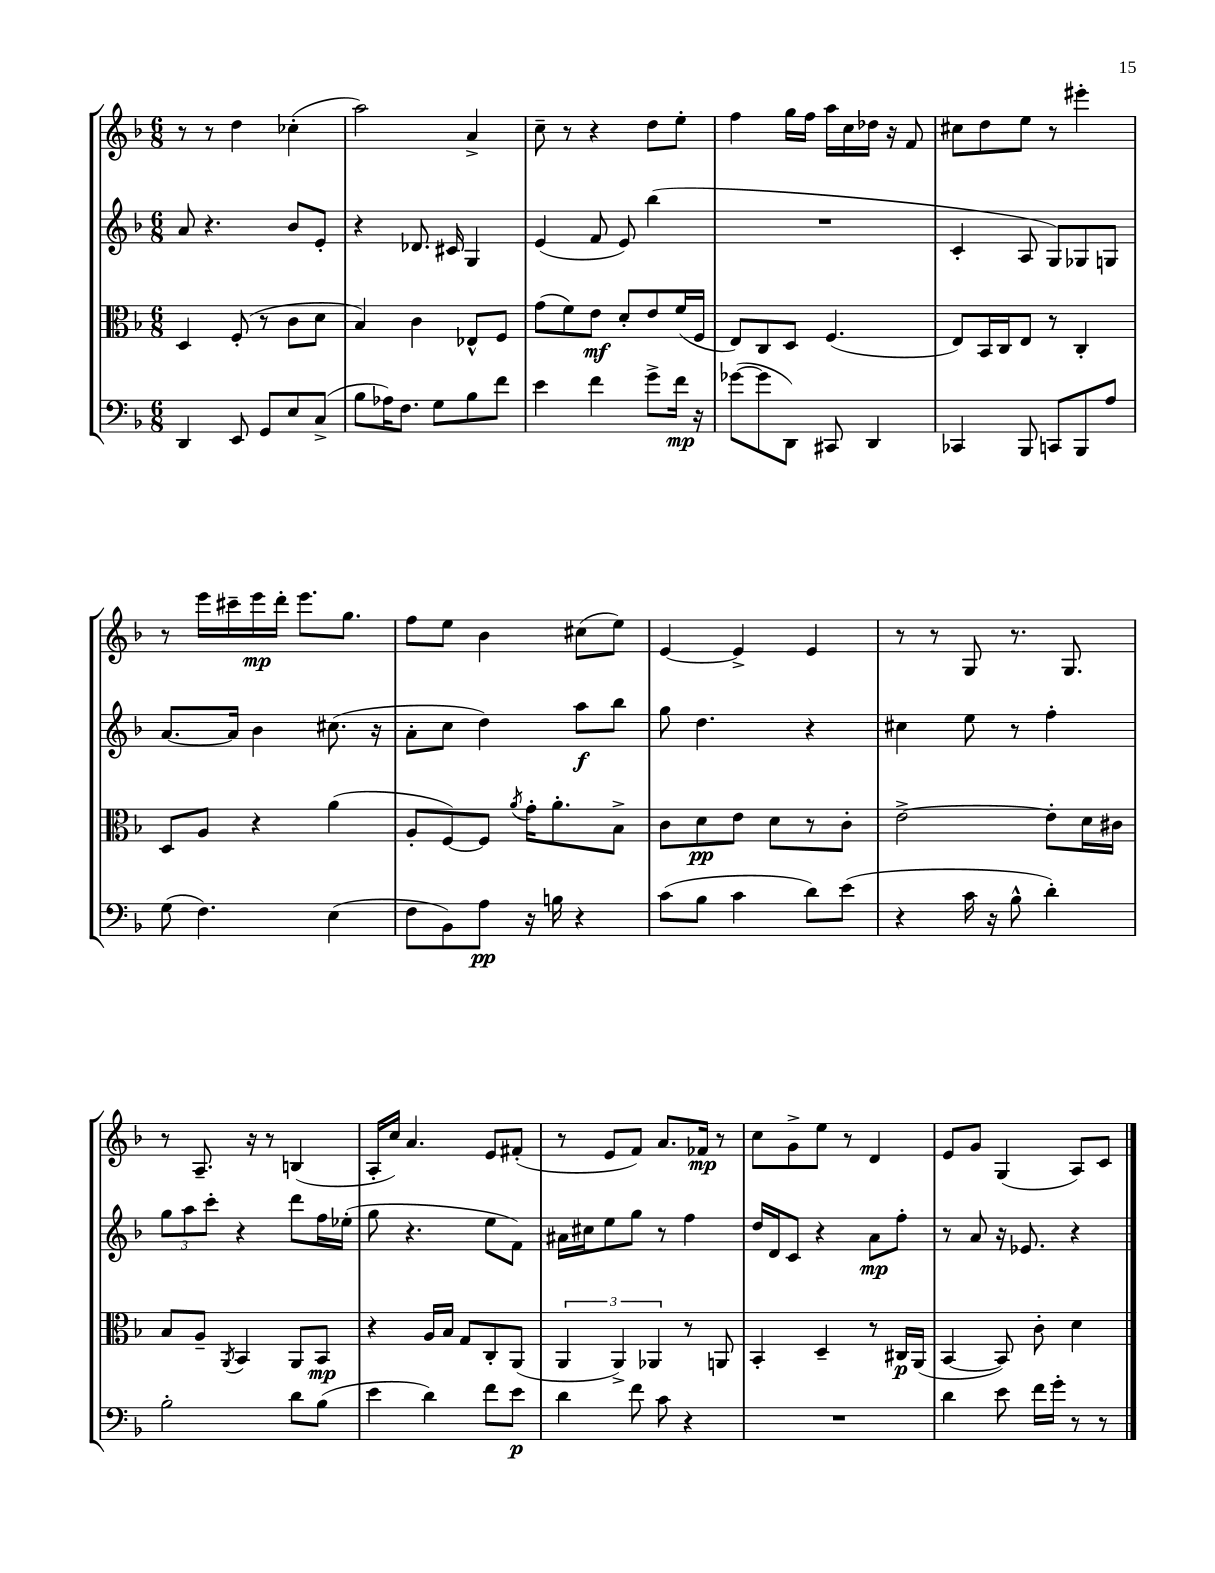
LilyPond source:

<<
\new StaffGroup <<
\new Staff = "s0" {
    \clef treble \key f \major \numericTimeSignature \time 6/8
    \autoBeamOff r8 r8 d''4 ces''4-.( |
    a''2) a'4-> |
    c''8-- r8 r4 d''8[ e''8]-. |
    f''4 g''16[ f''16] a''16[ c''16 des''16] r16 f'8 |
    cis''8[ d''8 e''8] r8 eis'''4-. |
    r8 e'''16[ cis'''16-- e'''16\mp d'''16]-. e'''8.[ g''8.] |
    f''8[ e''8] bes'4 cis''8[( e''8]) |
    e'4~ e'4-> e'4 |
    r8 r8 g8 r8. g8. |
    r8 a8.-- r16 r8 b4( |
    a16[-. c''16]) a'4. e'8[ fis'8]-.( |
    r8 e'8[ f'8]) a'8.[ fes'16]\mp r8 |
    c''8[ g'8-> e''8] r8 d'4 |
    e'8[ g'8] g4( a8[) c'8] \bar "|." |
}
\new Staff = "s1" {
    \clef treble \key f \major \numericTimeSignature \time 6/8
    \autoBeamOff a'8 r4. bes'8[ e'8]-. |
    r4 des'8. cis'16 g4 |
    e'4( f'8 e'8) bes''4( |
    R2. |
    c'4-. a8 g8[) ges8 g8] |
    a'8.[~ a'16] bes'4 cis''8.( r16 |
    a'8[-. c''8] d''4) a''8[\f bes''8] |
    g''8 d''4. r4 |
    cis''4 e''8 r8 f''4-. |
    \tuplet 3/2 { g''8[ a''8 c'''8]-. } r4 d'''8[ f''16 ees''16]-.( |
    g''8 r4. e''8[ f'8]) |
    ais'16[ cis''16 e''8 g''8] r8 f''4 |
    d''16[ d'16 c'8] r4 a'8[\mp f''8]-. |
    r8 a'8 r16 ees'8. r4 \bar "|." |
}
\new Staff = "s2" {
    \clef alto \key f \major \numericTimeSignature \time 6/8
    \autoBeamOff d4 f8-.( r8 c'8[ d'8] |
    bes4) c'4 ees8[-^ f8] |
    g'8[( f'8) e'8]\mf d'8[-. e'8 f'16( f16] |
    e8[) c8 d8] f4.( |
    e8[) bes,16 c16 e8] r8 c4-. |
    d8[ a8] r4 a'4( |
    a8[-. f8~) f8] \acciaccatura { a'8 } g'16[-. a'8.-. bes8]-> |
    c'8[ d'8\pp e'8] d'8[ r8 c'8]-. |
    e'2~-> e'8[-. d'16 cis'16] |
    bes8[ a8]-- \acciaccatura { a,8 } bes,4 a,8[ bes,8]\mp |
    r4 a16[ bes16] g8[ c8-. a,8]( |
    \tuplet 3/2 { a,4 a,4->) aes,4 } r8 a,8 |
    bes,4-. d4-- r8 cis16[\p a,16]( |
    bes,4~ bes,8) c'8-. d'4 \bar "|." |
}
\new Staff = "s3" {
    \clef bass \key f \major \numericTimeSignature \time 6/8
    \autoBeamOff d,4 e,8 g,8[ e8 c8]->( |
    bes8[ aes16) f8.] g8[ bes8 f'8] |
    e'4 f'4 g'8[-> f'16]\mp r16 |
    ges'8[~( ges'8 d,8]) cis,8 d,4 |
    ces,4 bes,,8 c,8[ bes,,8 a8] |
    g8( f4.) e4( |
    f8[ bes,8) a8]\pp r16 b16 r4 |
    c'8[( bes8] c'4 d'8[) e'8]( |
    r4 c'16 r16 bes8-^ d'4-.) |
    bes2-. d'8[ bes8]( |
    e'4 d'4) f'8[ e'8]\p |
    d'4 f'8 c'8 r4 |
    R2. |
    d'4 e'8 f'16[ g'16]-. r8 r8 \bar "|." |
}
>>
>>
\layout { \context { \Score \remove "Bar_number_engraver" } }
